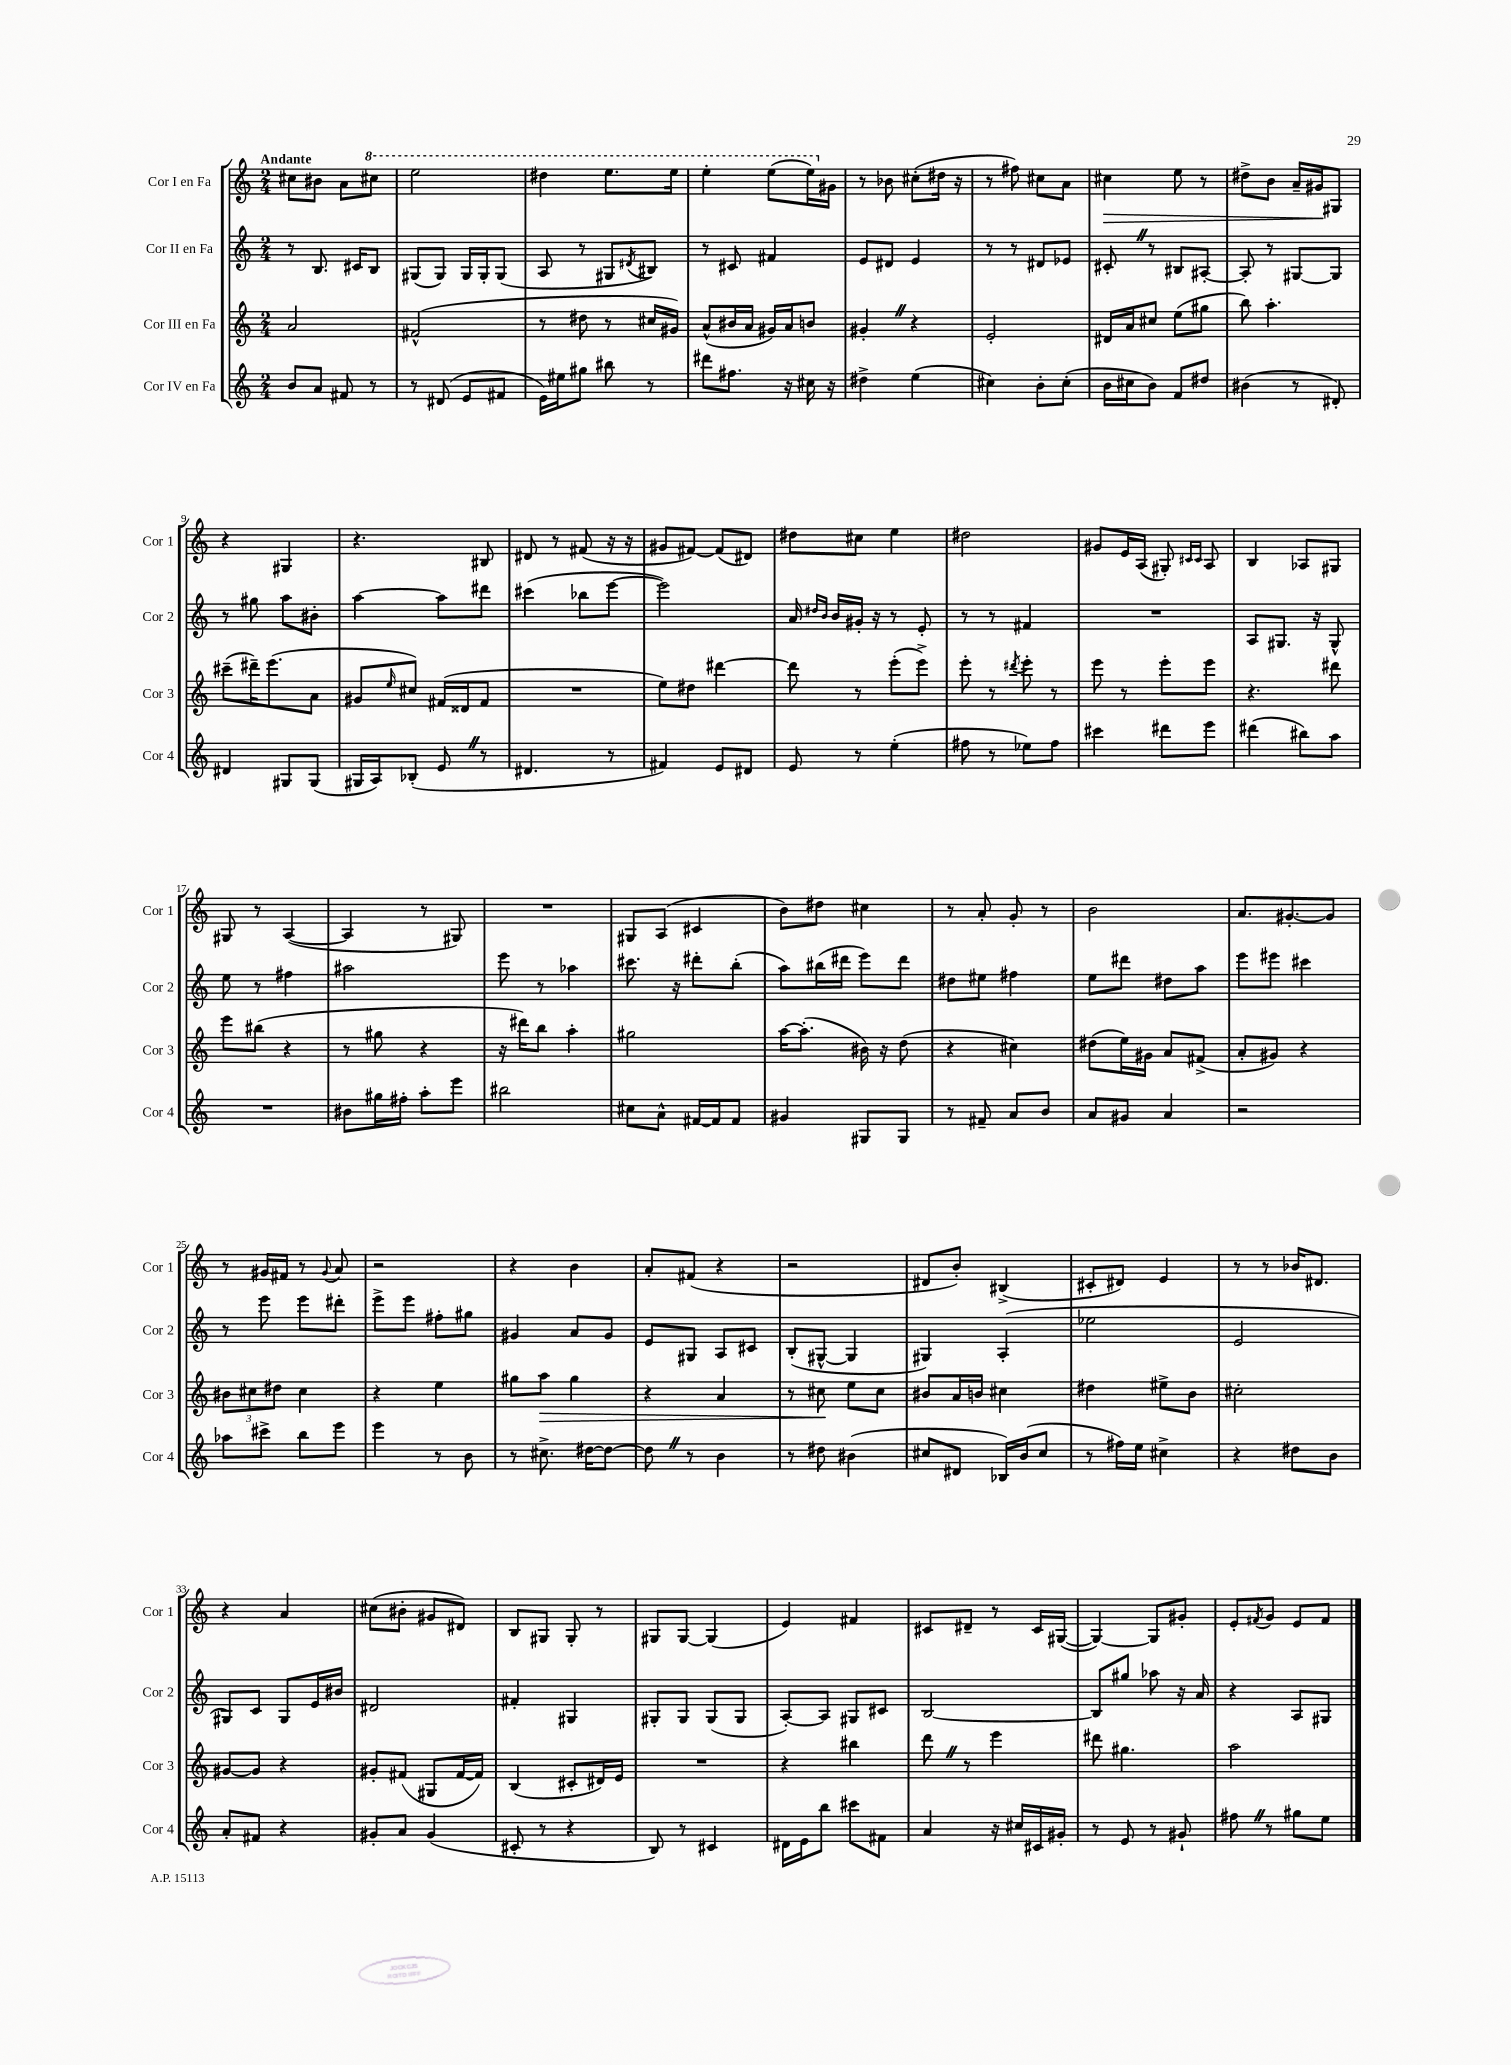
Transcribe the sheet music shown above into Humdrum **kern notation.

**kern	**kern	**dynam	**kern	**kern	**dynam
*part4	*part3	*part3	*part2	*part1	*part1
*staff4	*staff3	*staff3	*staff2	*staff1	*staff1
*I"Cor IV en Fa	*I"Cor III en Fa	*	*I"Cor II en Fa	*I"Cor I en Fa	*
*I'Cor 4	*I'Cor 3	*	*I'Cor 2	*I'Cor 1	*
*clefG2	*clefG2	*	*clefG2	*clefG2	*
*k[]	*k[]	*	*k[]	*k[]	*
*M2/4	*M2/4	*	*M2/4	*M2/4	*
=1	=1	=1	=1	=1	=1
!	!	!	!	!LO:TX:a:B:t=Andante	!
8b/L	2a/	.	8r	8cc#X\L	.
8a/J	.	.	8.B/	8b#X\J	.
8f#X/	.	.	.	8a\L	.
.	.	.	16c#X/KL	.	.
*	*	*	*	*8va	*
8r	.	.	8B/J	8ccc#X\J	.
=2	=2	=2	=2	=2	=2
8r	(2f#X^^/	.	(8G#X/L	2eee\	.
(8d#X/	.	.	8G#/J)	.	.
8e/L	.	.	16G#/LL	.	.
.	.	.	16G#'/J	.	.
8f#X/J	.	.	(8G#/J	.	.
=3	=3	=3	=3	=3	=3
16e\LL)	8r	.	8A/	4ddd#X\	.
16ee#X\J	.	.	.	.	.
8gg#X\J	8dd#X\	.	8r	.	.
8bb#X\	8r	.	8G#X/L	8.eee\L	.
.	.	.	8qd#X/	.	.
8r	16cc#X/LL	.	8B#X/J)	.	.
.	16g#X/JJ)	.	.	16eee\Jk	.
=4	=4	=4	=4	=4	=4
8ddd#X\L	(8a^^/L	.	8r	4eee'\	.
8.ff#X\J	16b#X/L	.	8c#X/	.	.
.	16a/JJ	.	.	.	.
.	16g#X/LL)	.	4f#X/	(8eee\L	.
16r	16a/J	.	.	.	.
16cc#X\	8bn/J	.	.	16eee\L)	.
*	*	*	*	*X8va	*
16r	.	.	.	16g#X\JJ	.
=5	=5	=5	=5	=5	=5
4dd#X^\	4g#X'Z/	.	8e/L	8r	.
.	.	.	8d#X/J	8b-X\	.
(4ee\	4r	.	4e/	(8cc#X'\L	.
.	.	.	.	16dd#X\Jk	.
.	.	.	.	16r	.
=6	=6	=6	=6	=6	=6
4cc#X\)	2e'/	.	8r	8r	.
.	.	.	8r	8ff#X\)	.
8b'\L	.	.	8d#X/L	8cc#X\L	.
(8cc#'\J	.	.	8e-X/J	8a\J	.
=7	=7	=7	=7	=7	=7
!	!	!	!	!	!LO:HP:b
16b\LL	16d#X/LL	.	8c#X'Z/	4cc#X\	>
16cc#X\J	16a/J	.	.	.	.
8b\J)	8cc#X/J	.	8r	.	.
8f/L	(8ee\L	.	8B#X/L	8ee\	.
8dd#X/J	8gg#X\J	.	[8A#X'/J	8r	.
=8	=8	=8	=8	=8	=8
(4b#X\	8bb\)	.	8A#'/]	8dd#X^\L	.
.	4.aa'\	.	8r	8b\J	.
8r	.	.	[8G#X/L	16a~/LL	.
.	.	.	.	16g#X/J	.
8d#X'/)	.	.	8G#/J]	8G#X/J	]
!!LO:LB:g=z
=9	=9	=9	=9	=9	=9
4d#X/	(8ccc#X~\L	.	8r	4r	.
.	16ddd#X~\K)	.	8gg#X\	.	.
.	(8.eee\	.	.	.	.
8G#X/L	.	.	8aa\L	4G#X/	.
(8G#/J	8a\J	.	8b#X'\J	.	.
=10	=10	=10	=10	=10	=10
16G#X/LL	8g#X/L	.	[4aa\	4.r	.
16A/J)	.	.	.	.	.
.	16qqee/	.	.	.	.
(8B-X'/J	8cc#X/J)	.	.	.	.
8eZ/	(16f#X/LL	.	8aa\L]	.	.
.	16d##X/J	.	.	.	.
8r	8f#/J	.	8ddd#X\J	8B#X/	.
=11	=11	=11	=11	=11	=11
4.d#X/	2r	.	(4ccc#X\	8d#X/	.
.	.	.	.	8r	.
.	.	.	8bb-X\L	(8f#X/	.
8r	.	.	[8eee\J	16r	.
.	.	.	.	16r	.
=12	=12	=12	=12	=12	=12
4f#X/)	8ee\L)	.	2eee\])	8g#X/L	.
.	8dd#X\J	.	.	[8f#X/J)	.
8e/L	[4ddd#X\	.	.	(8f#/L]	.
8d#X/J	.	.	.	8d#X/J)	.
=13	=13	=13	=13	=13	=13
8e/	8ddd#\]	.	16a/	8dd#X\L	.
.	.	.	16qqdd#X/LL	.	.
.	.	.	16qqb/JJ	.	.
.	.	.	16b/LL	.	.
8r	8r	.	16g#X'/JJ	8cc#X\J	.
.	.	.	16r	.	.
(4ee'\	(8eee'\L	.	8r	4ee\	.
.	8eee^\J)	.	8e'/	.	.
=14	=14	=14	=14	=14	=14
8ff#X\	8eee'\	.	8r	2dd#X\	.
8r	8r	.	8r	.	.
.	8qddd#X/	.	.	.	.
8ee-X\L)	8eee'\	.	4f#X/	.	.
8ff#\J	8r	.	.	.	.
=15	=15	=15	=15	=15	=15
4ccc#X\	8eee\	.	2r	8g#X/L	.
.	8r	.	.	16e/L	.
.	.	.	.	(16A/JJ	.
8ddd#X\L	8eee'\L	.	.	8G#X'/)	.
.	.	.	.	16qqc#X/LL	.
.	.	.	.	16qqc#/JJ	.
8eee\J	8eee\J	.	.	8A/	.
=16	=16	=16	=16	=16	=16
(4ddd#X\	4.r	.	8A/L	4B/	.
.	.	.	8.G#X/J	.	.
8bb#X\L)	.	.	.	8A-X/L	.
.	.	.	16r	.	.
8aa\J	8ddd#X\	.	8G#^^/	8G#X/J	.
!!LO:LB:g=z
=17	=17	=17	=17	=17	=17
2r	8eee\L	.	8ee\	8G#X/	.
.	(8bb#X\J	.	8r	8r	.
.	4r	.	4ff#X\	([4A/	.
=18	=18	=18	=18	=18	=18
8b#X\L	8r	.	2aa#X\	4A/]	.
16gg#X\L	8gg#X\	.	.	.	.
16ff#X'\JJ	.	.	.	.	.
8aa'\L	4r	.	.	8r	.
8eee\J	.	.	.	8G#X/)	.
=19	=19	=19	=19	=19	=19
2bb#X\	16r	.	8eee\	2r	.
.	16ddd#X\KL)	.	.	.	.
.	8bb\J	.	8r	.	.
.	4aa'\	.	4aa-X\	.	.
=20	=20	=20	=20	=20	=20
8cc#X\L	2gg#X\	.	8.ccc#X\	8G#X/L	.
8a^^\J	.	.	.	(8A/J	.
.	.	.	16r	.	.
[16f#X/LL	.	.	8ddd#X'\L	4c#X/	.
16f#/J]	.	.	.	.	.
8f#/J	.	.	(8bb'\J	.	.
=21	=21	=21	=21	=21	=21
4g#X/	[16aa\KL	.	8aa\L)	8b\L)	.
.	(8.aa'\J]	.	.	.	.
.	.	.	(16bb#X\L	8dd#X\J	.
.	.	.	16ddd#X\JJ	.	.
8G#X/L	16b#X\)	.	8eee\L)	4cc#X\	.
.	16r	.	.	.	.
8G#/J	(8dd\	.	8ddd#\J	.	.
=22	=22	=22	=22	=22	=22
8r	4r	.	8dd#X\L	8r	.
8f#X~/	.	.	8ee#X\J	8a'/	.
8a/L	4cc#X\)	.	4ff#X\	8g'/	.
8b/J	.	.	.	8r	.
=23	=23	=23	=23	=23	=23
8a/L	(8dd#X\L	.	8ee\L	2b\	.
8g#X/J	16ee\L)	.	8ddd#X\J	.	.
.	16g#X\JJ	.	.	.	.
4a/	8a/L	.	8dd#X\L	.	.
.	(8f#X^/J	.	8aa\J	.	.
=24	=24	=24	=24	=24	=24
2r	8a'/L	.	8eee\L	8.a/L	.
.	8g#X/J)	.	8eee#X\J	.	.
.	.	.	.	[8.g#X'/	.
.	4r	.	4ccc#X\	.	.
.	.	.	.	8g#/J]	.
!!LO:LB:g=z
=25	=25	=25	=25	=25	=25
8aa-X\L	12b#X\L	.	8r	8r	.
.	12cc#X\	.	.	.	.
8ccc#X^\J	.	.	8eee\	16g#X/LL	.
.	12dd#X\J	.	.	.	.
.	.	.	.	16f#X/JJ	.
8bb\L	4cc#\	.	8eee\L	8r	.
.	.	.	.	8qqg#/	.
8eee\J	.	.	8ddd#X'\J	8a/	.
=26	=26	=26	=26	=26	=26
4eee\	4r	.	8eee^\L	2r	.
.	.	.	8eee\J	.	.
8r	4ee\	.	8ff#X'\L	.	.
8b\	.	.	8gg#X\J	.	.
=27	=27	=27	=27	=27	=27
8r	8gg#X\L	.	4g#X/	4r	.
!	!	!LO:HP:b	!	!	!
8.cc#X^\	8aa\J	>	.	.	.
.	4gg#\	.	8a/L	4b\	.
[16dd#X\KL	.	.	.	.	.
8dd#\J_	.	.	8g#/J	.	.
=28	=28	=28	=28	=28	=28
8dd#Z\]	4r	.	8e/L	8a'/L	.
8r	.	.	8G#X/J	(8f#X/J	.
4b\	4a/	.	8A/L	4r	.
.	.	.	8c#X/J	.	.
=29	=29	=29	=29	=29	=29
8r	8r	.	(8B'/L	2r	.
8dd#X\	8cc#X\	.	[8G#X^^/J	.	.
(4b#X\	8ee\L	]	4G#/]	.	.
.	8cc#\J	.	.	.	.
=30	=30	=30	=30	=30	=30
8cc#X/L	8b#X/L	.	4G#X/)	8d#X/L	.
8d#X/J	16a/L	.	.	8b'/J)	.
.	16bn/JJ	.	.	.	.
16B-X/LL)	4cc#X\	.	(4A'/	(4B#X^/	.
(16b/J	.	.	.	.	.
8cc#/J	.	.	.	.	.
=31	=31	=31	=31	=31	=31
8r	4dd#X\	.	2ee-X\	8c#X'/L	.
16ff#X\LL)	.	.	.	8d#X/J)	.
16ee\JJ	.	.	.	.	.
4cc#X^\	8ee#X^\L	.	.	4e/	.
.	8b\J	.	.	.	.
=32	=32	=32	=32	=32	=32
4r	2cc#X'\	.	2e/	8r	.
.	.	.	.	8r	.
8dd#X\L	.	.	.	16b-X/KL	.
.	.	.	.	8.d#X/J	.
8b\J	.	.	.	.	.
!!LO:LB:g=z
=33	=33	=33	=33	=33	=33
8a'/L	[8g#X/L	.	8G#X/L)	4r	.
8f#X/J	8g#/J]	.	8c/J	.	.
4r	4r	.	8G#/L	4a/	.
.	.	.	16e/L	.	.
.	.	.	16b#X/JJ	.	.
=34	=34	=34	=34	=34	=34
8g#X'/L	8g#X'/L	.	2d#X/	(8cc#X\L	.
8a/J	(8f#X/J	.	.	8b#X'\J	.
(4g#/	8G#X/L	.	.	8g#X/L	.
.	[16f#/L	.	.	8d#X/J)	.
.	16f#/JJ])	.	.	.	.
=35	=35	=35	=35	=35	=35
8c#X'/	(4B/	.	4f#X'/	8B/L	.
8r	.	.	.	8G#X/J	.
4r	8c#X'/L	.	4G#X/	8G#'/	.
.	16d#X/L)	.	.	8r	.
.	16e/JJ	.	.	.	.
=36	=36	=36	=36	=36	=36
8B/)	2r	.	8G#X'/L	8G#X/L	.
8r	.	.	8G#/J	[8G#/J	.
4c#X/	.	.	(8G#/L	(4G#/]	.
.	.	.	8G#/J	.	.
=37	=37	=37	=37	=37	=37
16d#X\LL	4r	.	[8A'/L)	4e/)	.
16e\J	.	.	.	.	.
8bb\J	.	.	8A/J]	.	.
8ccc#X\L	4bb#X\	.	8G#X/L	4f#X/	.
8f#X\J	.	.	8c#X/J	.	.
=38	=38	=38	=38	=38	=38
4a/	8dddZ\	.	[2B/	8c#X/L	.
.	8r	.	.	8d#X~/J	.
16r	4eee\	.	.	8r	.
16cc#X/LL	.	.	.	.	.
16c#X/	.	.	.	16c#/LL	.
16g#X'/JJ	.	.	.	([16G#X/JJ	.
=39	=39	=39	=39	=39	=39
8r	8ddd#X\	.	8B/L]	4G#/_)	.
8e/	4.gg#X\	.	8gg#X/J	.	.
8r	.	.	8aa-X\	8G#/L]	.
8g#X`/	.	.	16r	8g#X'/J	.
.	.	.	16a/	.	.
=40	=40	=40	=40	=40	=40
8ff#XZ\	2aa\	.	4r	8e'/L	.
.	.	.	.	8qf#X/	.
8r	.	.	.	8g/J	.
8gg#X\L	.	.	8A/L	8e/L	.
8ee\J	.	.	8G#X/J	8f#/J	.
==	==	==	==	==	==
*-	*-	*-	*-	*-	*-
